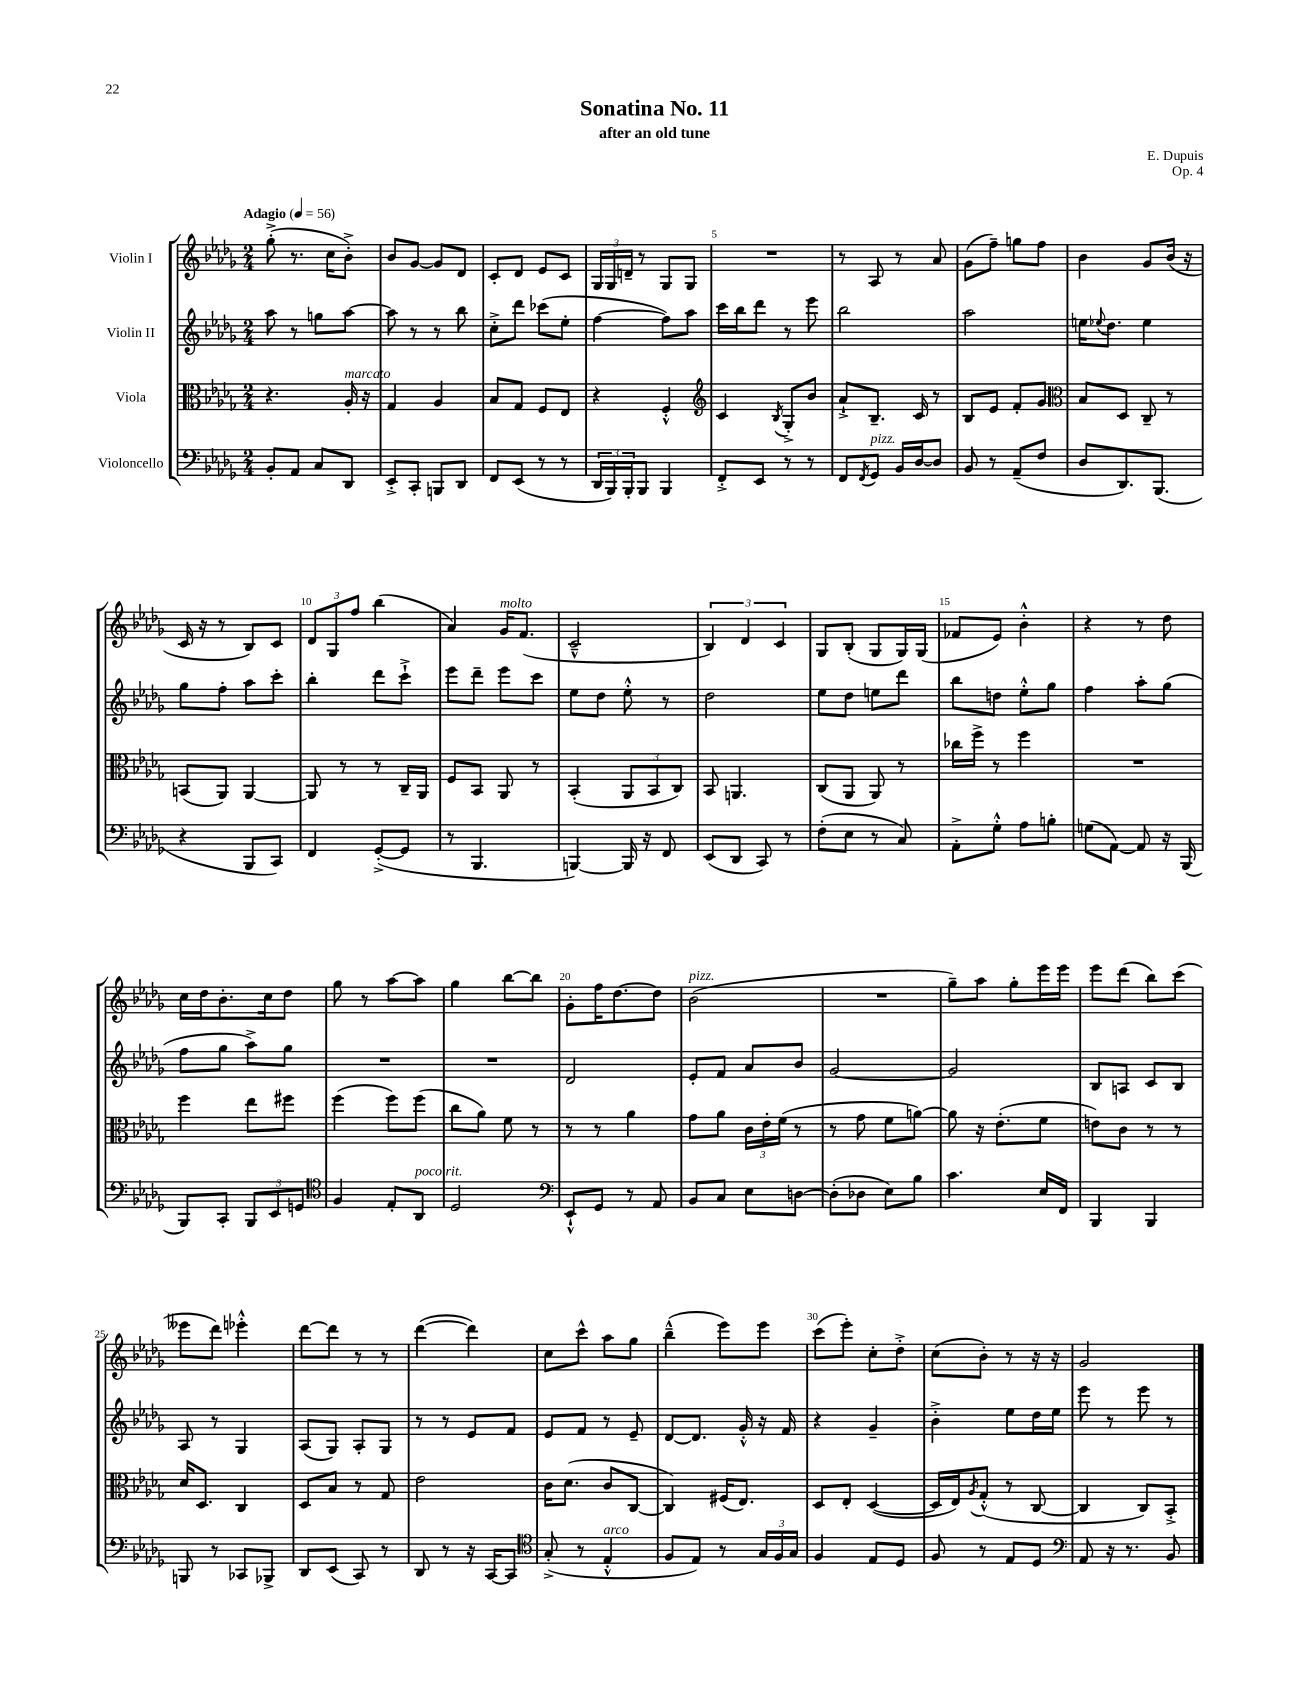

**kern	**kern	**kern	**kern
*part4	*part3	*part2	*part1
*staff4	*staff3	*staff2	*staff1
*I"Violoncello	*I"Viola	*I"Violin II	*I"Violin I
*clefF4	*clefC3	*clefG2	*clefG2
*k[b-e-a-d-g-]	*k[b-e-a-d-g-]	*k[b-e-a-d-g-]	*k[b-e-a-d-g-]
*M2/4	*M2/4	*M2/4	*M2/4
*MM56	*MM56	*MM56	*MM56
=1	=1	=1	=1
!	!	!	!LO:TX:a:B:t=Adagio
8BB-'/L	4.r	8aa-\	(8gg-'^\
8AA-/J	.	8r	8.r
8C/L	.	8ggn\L	.
.	.	.	16cc\KL
!	!LO:TX:a:i:t=marcato	!	!
8DD-/J	16A-'/	[8aa-\J	8b-'^\J)
.	16r	.	.
=2	=2	=2	=2
8EE-'^/L	4G-/	8aa-\]	8b-/L
8CC'/J	.	8r	[8g-/J
8BBBn/L	4A-/	8r	8g-/L]
8DD-/J	.	8bb-\	8d-/J
=3	=3	=3	=3
8FF/L	8B-/L	8cc'^\L	8c'/L
(8EE-/J	8G-/J	8ddd-\J	8d-/J
8r	8F/L	(8ccc-X\L	8e-/L
8r	8E-/J	8ee-'\J	8c/J
=4	=4	=4	=4
24DD-/LL	4r	[4ff\	24G-/LL
24BBB-/)	.	.	24G-/
24BBB-'/J	.	.	24dn~/JJ
8BBB-/J	.	.	8r
4BBB-/	4F'^^/	8ff\L])	8G-/L
.	.	8aa-\J	8G-/J
=5	=5	=5	=5
*	*clefG2	*	*
8FF'^/L	4c/	16ccc\LL	2r
.	.	16bb-\J	.
8EE-/J	.	8ddd-\J	.
.	8qB-/	.	.
8r	8G-'^/L	8r	.
8r	8b-/J	8eee-\	.
=6	=6	=6	=6
8FF/L	8a-`^/L	2bb-\	8r
8qFF/	.	.	.
!LO:TX:a:i:t=pizz.	!	!	!
8GG-/J	8.B-~/J	.	8A-/
16BB-/LL	.	.	8r
[16D-/J	16c/	.	.
8D-/J]	8r	.	8a-/
=7	=7	=7	=7
8BB-/	8B-/L	2aa-\	(8g-\L
8r	8e-/J	.	8ff~\J)
(8AA-~/L	8f'/L	.	8ggn\L
8F/J	8g-/J	.	8ff\J
=8	=8	=8	=8
*	*clefC3	*	*
8D-/L	8B-/L	16een\KL	4b-\
.	.	8qqee-X/	.
.	.	8.dd-\J	.
8.DD-/)	8D-/J	.	.
.	8C~/	4ee-\	8g-/L
(8.BBB-/J	.	.	.
.	8r	.	(16b-/Jk
.	.	.	16r
!!LO:LB:g=z
=9	=9	=9	=9
4r	(8BBn/L	8gg-\L	16c/
.	.	.	16r
.	8AA-/J)	8ff'\J	8r
8BBB-/L	[4AA-/	8aa-\L	8B-/L)
8CC/J)	.	8ccc'\J	8c/J
=10	=10	=10	=10
4FF/	8AA-/]	4bb-'\	12d-/L
.	.	.	12G-/
.	8r	.	.
.	.	.	12ff/J
([8GG-'^/L	8r	8ddd-\L	(4bb-\
8GG-/J]	16C~/LL	8ccc`^\J	.
.	16AA-/JJ	.	.
=11	=11	=11	=11
8r	8F/L	8eee-\L	4a-/)
4.BBB-/	8BB-/J	8ddd-~\J	.
!	!	!	!LO:TX:a:i:t=molto
.	8AA-/	8eee-\L	16g-/KL
.	.	.	(8.f/J
.	8r	8ccc\J	.
=12	=12	=12	=12
[4BBBn/)	(4BB-'/	8ee-\L	2c~^^/
.	.	8dd-\J	.
16BBB/]	12AA-/L	8ee-'^^\	.
16r	.	.	.
.	12BB-/	.	.
8FF/	.	8r	.
.	12C/J)	.	.
=13	=13	=13	=13
(8EE-/L	8BB-/	2dd-\	6B-/)
8DD-/J	4.AAn/	.	.
.	.	.	6d-/
8CC/)	.	.	.
.	.	.	6c/
8r	.	.	.
=14	=14	=14	=14
(8F'\L	(8C/L	8ee-\L	8G-/L
8E-\J	8AA-/J	8dd-\J	(8B-'/J
8r	8AA-/)	8een\L	8G-/L
8C/)	8r	8ddd-\J	16G-/L)
.	.	.	(16G-/JJ
=15	=15	=15	=15
8AA-'^\L	16cc-X\LL	8bb-\L	8f-X/L
.	16ff^\JJ	.	.
8G-'^^\J	8r	8ddn\J	8e-/J)
8A-\L	4ff\	8ee-'^^\L	4b-'^^\
8Bn'\J	.	8gg-\J	.
=16	=16	=16	=16
(8Gn\L	2r	4ff\	4r
[8AA-\J)	.	.	.
8AA-/]	.	8aa-'\L	8r
16r	.	(8gg-\J	8dd-\
(16BBB-/	.	.	.
!!LO:LB:g=z
=17	=17	=17	=17
8BBB-/L)	4ff\	8ff\L	16cc\LL
.	.	.	16dd-\J
8CC'/J	.	8gg-\J	8.b-'\
12BBB-/L	8ee-\L	8aa-^\L)	.
.	.	.	16cc\k
12EE-/	.	.	.
.	8ff#X\J	8gg-\J	8dd-\J
12GGn/J	.	.	.
=18	=18	=18	=18
*clefC4	*	*	*
4F/	(4ff\	2r	8gg-\
.	.	.	8r
8E-'/L	8ff\L)	.	[8aa-\L
!LO:TX:a:i:t=poco rit.	!	!	!
8AA-/J	(8ff\J	.	8aa-\J]
=19	=19	=19	=19
2D-/	8cc\L	2r	4gg-\
.	8a-\J)	.	.
.	8f\	.	[8bb-\L
.	8r	.	8bb-\J]
=20	=20	=20	=20
*clefF4	*	*	*
8EE-`^^/L	8r	2d-/	8g-'\L
8GG-/J	8r	.	16ff\K
.	.	.	[8.dd-\
8r	4a-\	.	.
8AA-/	.	.	8dd-\J]
=21	=21	=21	=21
!	!	!	!LO:TX:a:i:t=pizz.
8BB-/L	8g-\L	8e-'/L	(2b-\
8C/J	8a-\J	8f/J	.
8E-\L	24c\LL	8a-/L	.
.	24e-'\	.	.
.	(24f\JJ	.	.
[8Dn\J	8r	8b-/J	.
=22	=22	=22	=22
(8D'\L]	8r	[2g-/	2r
8D-X\J	8g-\	.	.
8E-\L)	8f\L	.	.
8B-\J	[8an\J)	.	.
=23	=23	=23	=23
4.c\	8a\]	2g-/]	8gg-~\L)
.	16r	.	8aa-\J
.	(8.e-'\L	.	.
.	.	.	8gg-'\L
16E-/LL	8f\J	.	16eee-\L
16FF/JJ	.	.	16eee-\JJ
=24	=24	=24	=24
4BBB-/	8en\L)	8B-/L	8eee-\L
.	8c\J	8An/J	(8ddd-\J
4BBB-/	8r	8c/L	8bb-\L)
.	8r	8B-/J	(8ccc\J
!!LO:LB:g=z
=25	=25	=25	=25
8BBBn/	16d-/KL	8A-/	8eee--X\L
.	8.D-/J	.	.
8r	.	8r	8ddd-\J)
8CC-X/L	4C/	4G-/	4eee-X'^^\
8BBB-X^/J	.	.	.
=26	=26	=26	=26
8DD-/L	8D-/L	(8A-/L	[8ddd-\L
(8EE-/J	8B-/J	8G-/J)	8ddd-\J]
8CC/)	8r	8A-'/L	8r
8r	8G-/	8G-/J	8r
=27	=27	=27	=27
8DD-/	2e-\	8r	([4ddd-\
8r	.	8r	.
16r	.	8e-/L	4ddd-\])
[16CC/KL	.	.	.
8CC/J]	.	8f/J	.
=28	=28	=28	=28
*clefC4	*	*	*
(8G-'^/	16c\KL	8e-/L	8cc\L
.	(8.d-\J	.	.
8r	.	8f/J	8ccc^^\J
!LO:TX:a:i:t=arco	!	!	!
4E-'^^/	8c/L	8r	8aa-\L
.	[8C/J	8e-~/	8gg-\J
=29	=29	=29	=29
8F/L	4C/])	[8d-/L	(4bb-~^^\
8E-/J)	.	8.d-/J]	.
8r	(16F#X/KL	.	8eee-\L)
.	8.E-/J)	16g-'^^/	.
24G-/LL	.	16r	8eee-\J
24F/	.	.	.
.	.	16f/	.
24G-/JJ	.	.	.
=30	=30	=30	=30
4F/	8D-/L	4r	(8ccc\L
.	8E-'/J	.	8eee-'\J)
8E-/L	([4D-/	4g-~/	8cc'\L
8D-/J	.	.	8dd-'^\J
=31	=31	=31	=31
8F/	16D-/LL]	4b-'^\	(8cc\L
.	16E-/J)	.	.
.	8qA-/	.	.
8r	(8G-'^^/J	.	8b-'\J)
8E-/L	8r	8ee-\L	8r
8D-/J	[8C/	16dd-\L	16r
.	.	16ee-\JJ	16r
=32	=32	=32	=32
*clefF4	*	*	*
8AA-/	4C/]	8eee-\	2g-/
16r	.	8r	.
8.r	.	.	.
.	8C/L)	8eee-\	.
8BB-/	8BB-'^/J	8r	.
==	==	==	==
*-	*-	*-	*-
